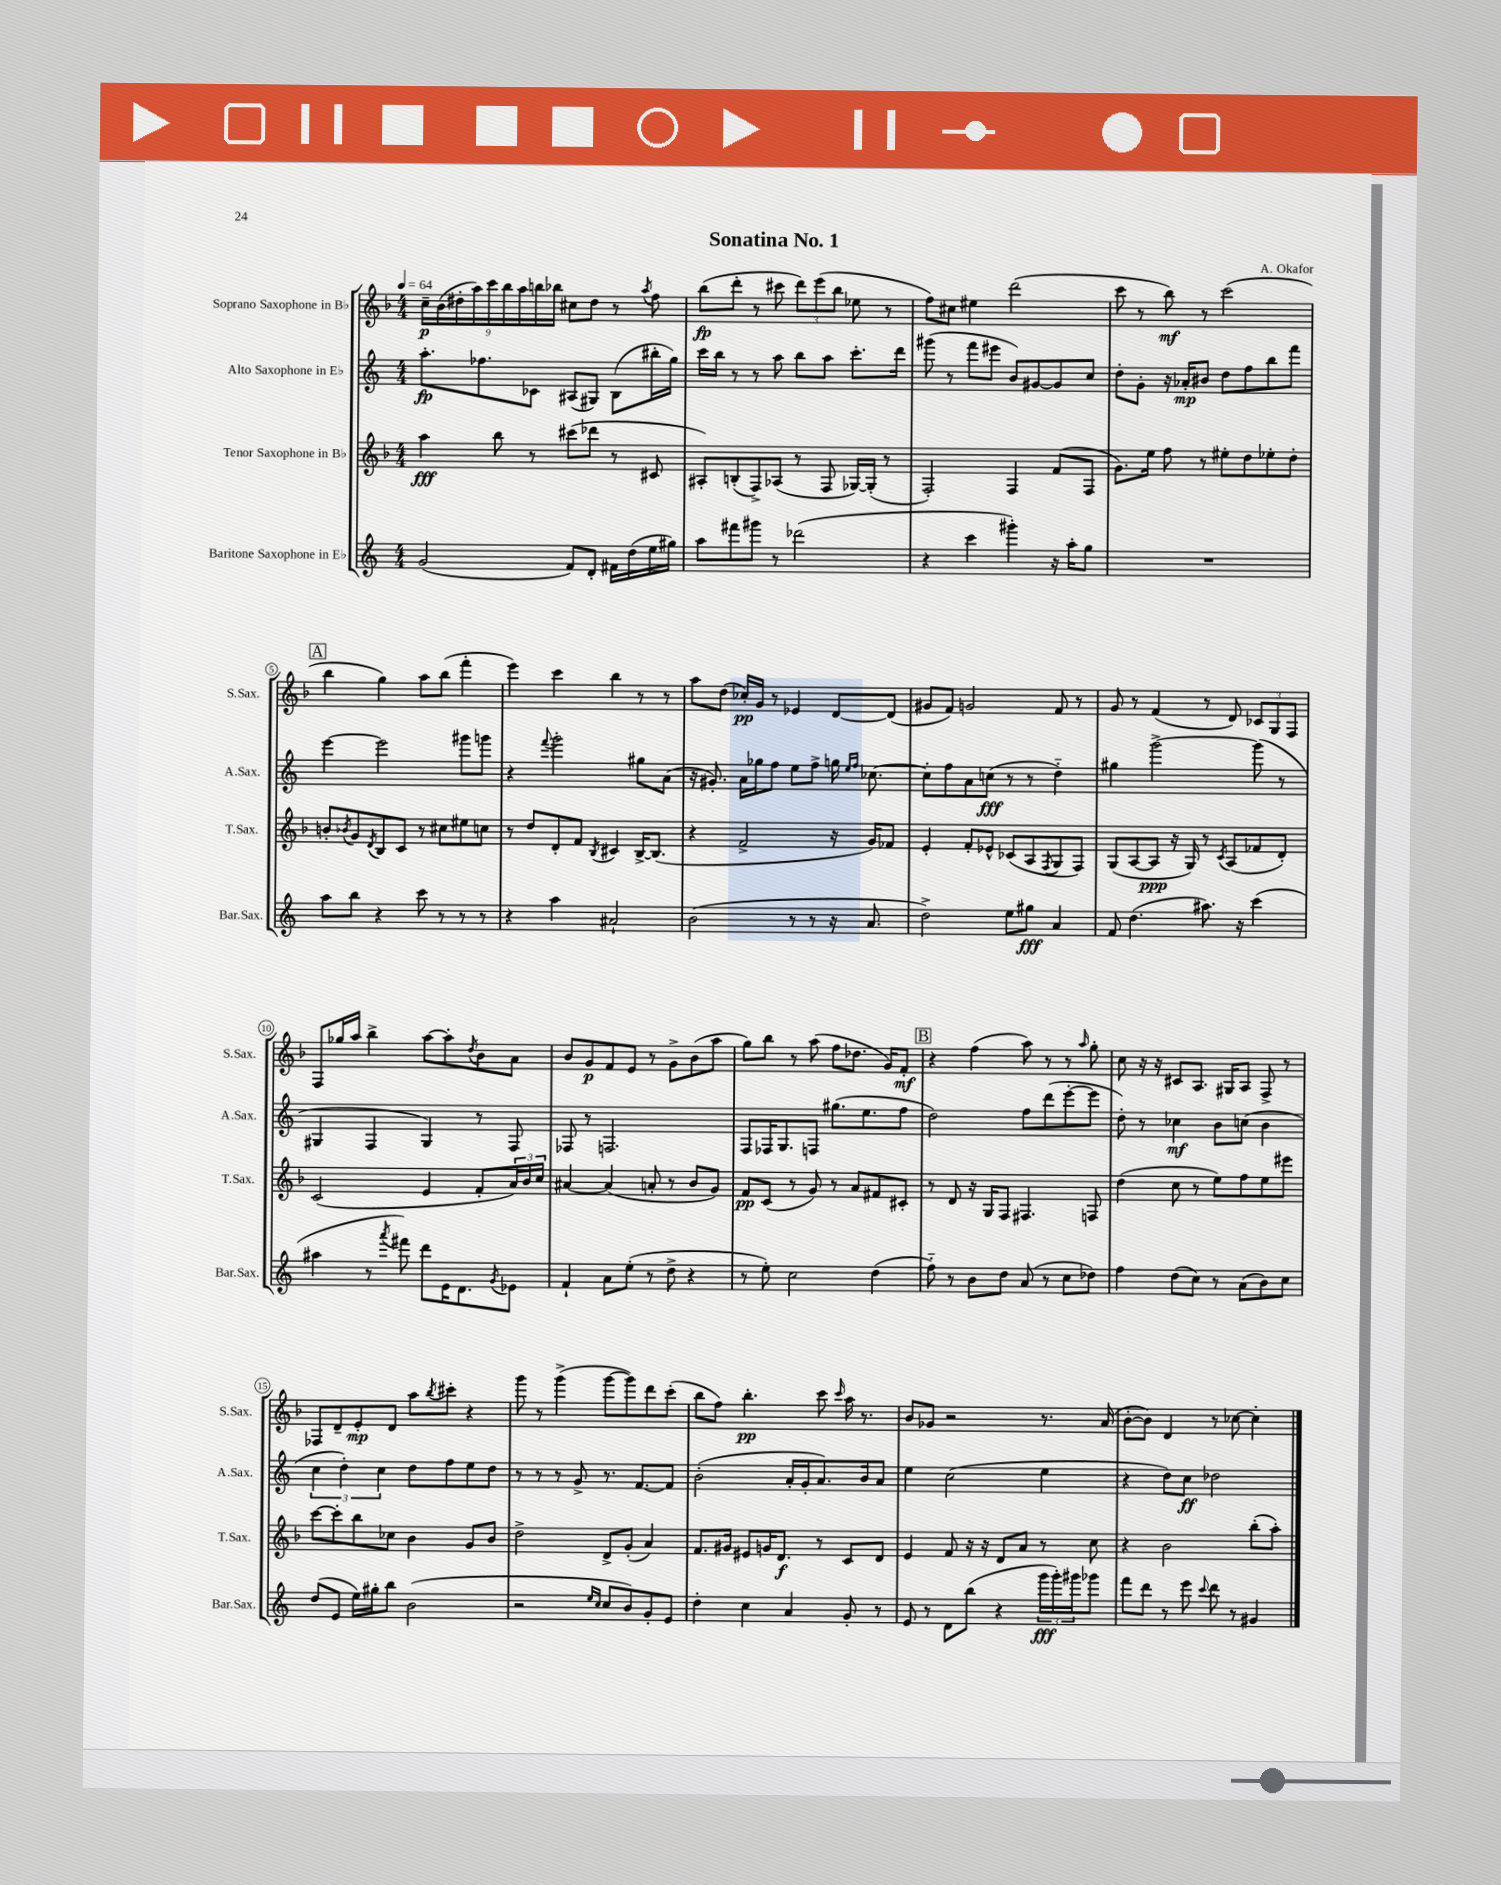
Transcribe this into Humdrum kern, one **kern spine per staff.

**kern	**dynam	**kern	**dynam	**kern	**dynam	**kern	**dynam
*part4	*part4	*part3	*part3	*part2	*part2	*part1	*part1
*staff4	*staff4	*staff3	*staff3	*staff2	*staff2	*staff1	*staff1
*I"Baritone Saxophone in E♭	*	*I"Tenor Saxophone in B♭	*	*I"Alto Saxophone in E♭	*	*I"Soprano Saxophone in B♭	*
*I'Bar.Sax.	*	*I'T.Sax.	*	*I'A.Sax.	*	*I'S.Sax.	*
*clefG2	*	*clefG2	*	*clefG2	*	*clefG2	*
*k[]	*	*k[b-]	*	*k[]	*	*k[b-]	*
*M4/4	*	*M4/4	*	*M4/4	*	*M4/4	*
*MM64	*	*MM64	*	*MM64	*	*MM64	*
=1	=1	=1	=1	=1	=1	=1	=1
(2g/	.	4aa\	fff	8.aa'\L	fp	18cc~\LL	p
.	.	.	.	.	.	(18b-\	.
.	.	.	.	.	.	18dd#X'\	.
.	.	.	.	.	.	18aa\)	.
.	.	.	.	8.ff-X\	.	.	.
.	.	.	.	.	.	18ccc\	.
.	.	8bb-\	.	.	.	.	.
.	.	.	.	.	.	18bb-\	.
.	.	.	.	.	.	18aa\	.
.	.	8r	.	8c-X\J	.	.	.
.	.	.	.	.	.	18bbn\	.
.	.	.	.	.	.	18bb-X\JJ	.
8f/L)	.	(8ccc#X\L	.	(8A#X/L	.	8cc#X\L	.
8d'/J	.	8ddd-X\J	.	8G#X/J)	.	8dd#\J	.
16f#X\LL	.	8r	.	(8B\L	.	8r	.
(16dd\	.	.	.	.	.	.	.
.	.	.	.	.	.	8qaa/	.
16ee\	.	8c#X/	.	16bb#X'\L	.	8ff\	.
16gg#X\JJ)	.	.	.	16gg\JJ)	.	.	.
=2	=2	=2	=2	=2	=2	=2	=2
8aa\L	.	8A#X'/L)	.	16ccc\LL	.	(8bb-\L	fp
.	.	.	.	16bb\JJ	.	.	.
8fff#X\	.	(8Bn'/	.	8r	.	8ddd'\J	.
8ggg#X\J	.	8F^/)	.	8r	.	8r	.
8r	.	(8A-X/J	.	8aa\	.	8ccc#X\	.
(2ddd-X\	.	8r	.	8bb\L	.	12ddd\L)	.
.	.	.	.	.	.	(12eee\	.
.	.	8F/	.	8aa\J	.	.	.
.	.	.	.	.	.	12bb-\J	.
.	.	[16G-X/LL)	.	8.ccc'\L	.	8ee-X\	.
.	.	(16G-'/JJ]	.	.	.	.	.
.	.	8r	.	.	.	8r	.
.	.	.	.	16ddd\Jk	.	.	.
=3	=3	=3	=3	=3	=3	=3	=3
4r	.	2F'/)	.	(8ggg#X\	.	8ff\L)	.
.	.	.	.	8r	.	8cc#X\J	.
4ccc\	.	.	.	8fff\L	.	4ee#X\	.
.	.	.	.	8eee#X\J	.	.	.
4ggg#X'\)	.	4F/	.	8b/L)	.	(2ddd\	.
.	.	.	.	[8g#X/	.	.	.
16r	.	(8f/L	.	8g#/]	.	.	.
16aa'\KL	.	.	.	.	.	.	.
8gg\J	.	8F/J	.	8cc/J	.	.	.
=4	=4	=4	=4	=4	=4	=4	=4
1r	.	8.g\L)	.	8dd'\L	.	8ccc\	.
.	.	.	.	8g'\J	.	8r	.
.	.	16ee\Jk	.	.	.	.	.
.	.	8ff\	.	16r	.	8bb-\)	mf
.	.	.	.	16a-X'/KL	mp	.	.
.	.	8r	.	8b#X/J	.	8r	.
.	.	8ee#X'\L	.	8dd\L	.	(2ccc\	.
.	.	8dd\	.	8ff\	.	.	.
.	.	8ee-X'\	.	8bb\	.	.	.
.	.	8dd'\J	.	8fff\J	.	.	.
!!LO:LB:g=z
!!LO:REH:place=s1:t=A
=5	=5	=5	=5	=5	=5	=5	=5
8aa\L	.	8bn'/L	.	[4eee\	.	4bb-\	.
.	.	8qb-X/	.	.	.	.	.
8bb\J	.	8g/	.	.	.	.	.
.	.	8qd/	.	.	.	.	.
4r	.	8B-/	.	2eee\]	.	4gg\)	.
.	.	8c/J	.	.	.	.	.
8ccc\	.	8r	.	.	.	8aa\L	.
8r	.	8cc#X\L	.	.	.	(8bb-\J	.
8r	.	8ee#X\	.	8ggg#X\L	.	4fff'\	.
8r	.	8ccn\J	.	8gggn\J	.	.	.
=6	=6	=6	=6	=6	=6	=6	=6
4r	.	8r	.	4r	.	4eee\)	.
.	.	8dd/L	.	.	.	.	.
.	.	.	.	8qqfff/	.	.	.
4aa\	.	8d'/	.	2ggg'\	.	4ccc\	.
.	.	8f/J	.	.	.	.	.
.	.	8qB-/	.	.	.	.	.
2a#X`/	.	4c#X/	.	.	.	4bb-\	.
.	.	[16B-^/KL	.	8gg#X\L	.	8r	.
.	.	(8.B-/J]	.	.	.	.	.
.	.	.	.	(8a\J	.	8r	.
=7	=7	=7	=7	=7	=7	=7	=7
(2b\	.	4r	.	16r	.	8aa\L	.
.	.	.	.	8.g#X'/)	.	.	.
.	.	.	.	.	.	(8dd\J	.
.	.	2f^/	.	16a\LL	.	16cc-X'/LL)	pp
.	.	.	.	16gg-X\J	.	16g/JJ	.
.	.	.	.	8ff\J	.	8r	.
8r	.	.	.	8ee\L	.	4e-X/	.
8r	.	.	.	8ff^\J	.	.	.
16r	.	16r	.	16ggn\	.	[8d/L	.
.	.	.	.	16qqee/LL	.	.	.
.	.	.	.	16qqff/JJ	.	.	.
8.a/	.	16g/KL)	.	[8.cc-X\	.	.	.
.	.	8f-X/J	.	.	.	(8d/J]	.
=8	=8	=8	=8	=8	=8	=8	=8
2dd^\)	.	4e'/	.	8cc-'\L]	.	8g#X/L	.
.	.	.	.	8ff\	.	8f/J)	.
.	.	8f'/L	.	8a\	.	2gn/	.
.	.	8e-X^^/J	.	(8ccn\J	fff	.	.
8ee\L	.	(8c-X/L	.	8r	.	.	.
8gg#X\J	fff	8A/	.	8r	.	.	.
.	.	8qF/	.	.	.	.	.
4a/	.	8G/	.	4dd\)	.	8f/	.
.	.	8F/J)	.	.	.	8r	.
=9	=9	=9	=9	=9	=9	=9	=9
8f/	.	(8G/L	.	4gg#X\	.	8g/	.
(4.dd\	.	[8A/	.	.	.	8r	.
.	.	8A/J]	ppp	[2ggg^\	.	(4f/	.
.	.	16r	.	.	.	.	.
.	.	16G/)	.	.	.	.	.
8.aa#X\)	.	8r	.	.	.	8r	.
.	.	8qc/	.	.	.	.	.
.	.	(8A/L	.	.	.	8d/)	.
16r	.	.	.	.	.	.	.
(4ccc\	.	8f-X/	.	(8ggg\]	.	12c-X/L	.
.	.	.	.	.	.	12G/	.
.	.	8d'/J)	.	8r	.	.	.
.	.	.	.	.	.	12F/J	.
!!LO:LB:g=z
=10	=10	=10	=10	=10	=10	=10	=10
4aa#X\	.	(2c/	.	4G#X/	.	8F/L	.
.	.	.	.	.	.	16gg-X/L	.
.	.	.	.	.	.	16aa/JJ	.
8r	.	.	.	4F/	.	4bb-^\	.
8qaaa/	.	.	.	.	.	.	.
8fff#X\)	.	.	.	.	.	.	.
8ddd\L	.	4e/	.	4G#/)	.	[8aa\L	.
16e\K	.	.	.	.	.	8aa'\]	.
8.d\	.	.	.	.	.	.	.
.	.	.	.	.	.	8qdd/	.
.	.	8f'/L	.	8r	.	8b-\	.
8qg/	.	.	.	.	.	.	.
8e-X\J	.	24a/L)	.	8F/	.	8a\J	.
.	.	24b-/	.	.	.	.	.
.	.	24cc/JJ	.	.	.	.	.
=11	=11	=11	=11	=11	=11	=11	=11
4f`/	.	[4a#X/	.	8F-X/	.	8b-/L	.
.	.	.	.	8r	.	8g/	p
8a\L	.	(4a#/]	.	2.Fn/	.	8f/	.
(8ee'\J	.	.	.	.	.	8e/J	.
8r	.	8an'/	.	.	.	8r	.
8dd^\	.	8r	.	.	.	8g^\L	.
4r	.	8b-/L	.	.	.	(8b-\	.
.	.	8g/J)	.	.	.	8aa\J	.
=12	=12	=12	=12	=12	=12	=12	=12
8r	.	8f/L	pp	8F/L	.	8gg\L)	.
8ee'\)	.	(8c/J	.	16F-X/K	.	8bb-\J	.
.	.	.	.	8.G/	.	.	.
2cc\	.	8r	.	.	.	8r	.
.	.	8g/)	.	8Fn/J	.	(8aa\	.
.	.	8r	.	(8.gg#X\L	.	8ff\L	.
.	.	8a/L	.	.	.	8.dd-X\J	.
.	.	.	.	8.ee\	.	.	.
(4dd\	.	8f#X/	.	.	.	.	.
.	.	.	.	.	.	16g/KL)	.
.	.	8c#X'/J	.	8ff\J	.	8f'/J	mf
!!LO:REH:place=s1:t=B
=13	=13	=13	=13	=13	=13	=13	=13
8ff\)	.	8r	.	2dd\)	.	4r	.
8r	.	8d/	.	.	.	.	.
8b\L	.	16r	.	.	.	(4ff\	.
.	.	16G/KL	.	.	.	.	.
8dd\J	.	8F/J	.	.	.	.	.
(8a/	.	4.F#X/	.	8ff\L	.	8aa\)	.
8r	.	.	.	(8ddd\	.	8r	.
8cc\L	.	.	.	[8eee'\	.	8r	.
.	.	.	.	.	.	16qqaa/	.
8dd-X\J)	.	8Fn/	.	8eee\J]	.	8gg'\	.
=14	=14	=14	=14	=14	=14	=14	=14
4ff\	.	(4dd\	.	8dd'\)	.	8cc\	.
.	.	.	.	8r	.	16r	.
.	.	.	.	.	.	16r	.
(8dd\L	.	8cc\	.	4cc-X\	mf	8c#X/L	.
8cc\J)	.	8r	.	.	.	8.A/J	.
8r	.	8ee\L)	.	8b\L	.	.	.
.	.	.	.	.	.	16G#X/KL	.
(8a\L	.	8ff\	.	(8ccn\J	.	8A/J	.
8b\)	.	8ee\	.	4b\	.	8F^/	.
8cc\J	.	8eee#X\J	.	.	.	8r	.
!!LO:LB:g=z
=15	=15	=15	=15	=15	=15	=15	=15
(8dd/L	.	[8ccc\L	.	6cc\	.	8F-X/L	.
8e/J	.	8ccc'\]	.	.	.	8d~/	.
.	.	.	.	6dd'\)	.	.	.
16ee\LL)	.	8bb-\	.	.	.	8e'/	mp
16gg#X'\J	.	.	.	.	.	.	.
.	.	.	.	6cc\	.	.	.
8bb\J	.	8cc-X\J	.	.	.	8d/J	.
(2b\	.	4b-\	.	8dd\L	.	8aa\L	.
.	.	.	.	.	.	8qbb-/	.
.	.	.	.	8ff\	.	8ccc#X'\J	.
.	.	8g/L	.	8ee\	.	4r	.
.	.	8b-/J	.	8dd\J	.	.	.
=16	=16	=16	=16	=16	=16	=16	=16
2r	.	2dd^\	.	8r	.	8ggg\	.
.	.	.	.	8r	.	8r	.
.	.	.	.	8r	.	(4ggg^\	.
.	.	.	.	8g^/	.	.	.
16qqee/LL	.	.	.	.	.	.	.
16qqcc/JJ	.	.	.	.	.	.	.
8cc/L	.	8d^/L	.	8.r	.	[8ggg\L	.
8b/)	.	(8g'/J	.	.	.	8ggg\])	.
.	.	.	.	[8.f/L	.	.	.
8g'/	.	4a/)	.	.	.	8ddd\	.
8e/J	.	.	.	8f/J]	.	(8ccc'\J	.
=17	=17	=17	=17	=17	=17	=17	=17
4dd'\	.	8.f/L	.	(2b'\	.	8bb-\L	.
.	.	.	.	.	.	8ff\J)	.
.	.	16g#X/Jk	.	.	.	.	.
4cc\	.	8e#X/L	.	.	.	4.bb-'\	pp
.	.	16gn/K	.	.	.	.	.
.	.	8.d/J	f	.	.	.	.
4a/	.	.	.	16a'/LL	.	.	.
.	.	.	.	16g'/J	.	.	.
.	.	8r	.	8.a/)	.	8ccc\	.
.	.	.	.	.	.	16qqccc/	.
8g'/	.	8c/L	.	.	.	16aa\	.
.	.	.	.	16b/k	.	8.r	.
8r	.	8d/J	.	8a/J	.	.	.
=18	=18	=18	=18	=18	=18	=18	=18
8e/	.	4e/	.	4ee\	.	8b-/L	.
8r	.	.	.	.	.	8g-X/J	.
8d\L	.	8f/	.	(2cc\	.	2r	.
(8bb\J	.	16r	.	.	.	.	.
.	.	16r	.	.	.	.	.
4r	.	8d/L	.	.	.	.	.
.	.	8a/J	.	.	.	.	.
24ggg\LL	fff	8r	.	4ee\	.	8.r	.
24ggg'\)	.	.	.	.	.	.	.
24ggg#X\J	.	.	.	.	.	.	.
8ggg-X\J	.	8cc\	.	.	.	.	.
.	.	.	.	.	.	(16a/	.
=19	=19	=19	=19	=19	=19	=19	=19
8fff\L	.	4r	.	4r	.	[8b-'\L	.
8ddd\J	.	.	.	.	.	8b-\J])	.
8r	.	2b-\	.	8dd\L)	.	4d/	.
8eee\	.	.	.	8cc\J	ff	.	.
8qqccc/	.	.	.	.	.	.	.
8ddd\	.	.	.	2dd-X\	.	8r	.
8r	.	.	.	.	.	[8cc-X\	.
4g#X/	.	(8bb-'\L	.	.	.	4cc-'\]	.
.	.	8aa'\J)	.	.	.	.	.
==	==	==	==	==	==	==	==
*-	*-	*-	*-	*-	*-	*-	*-
